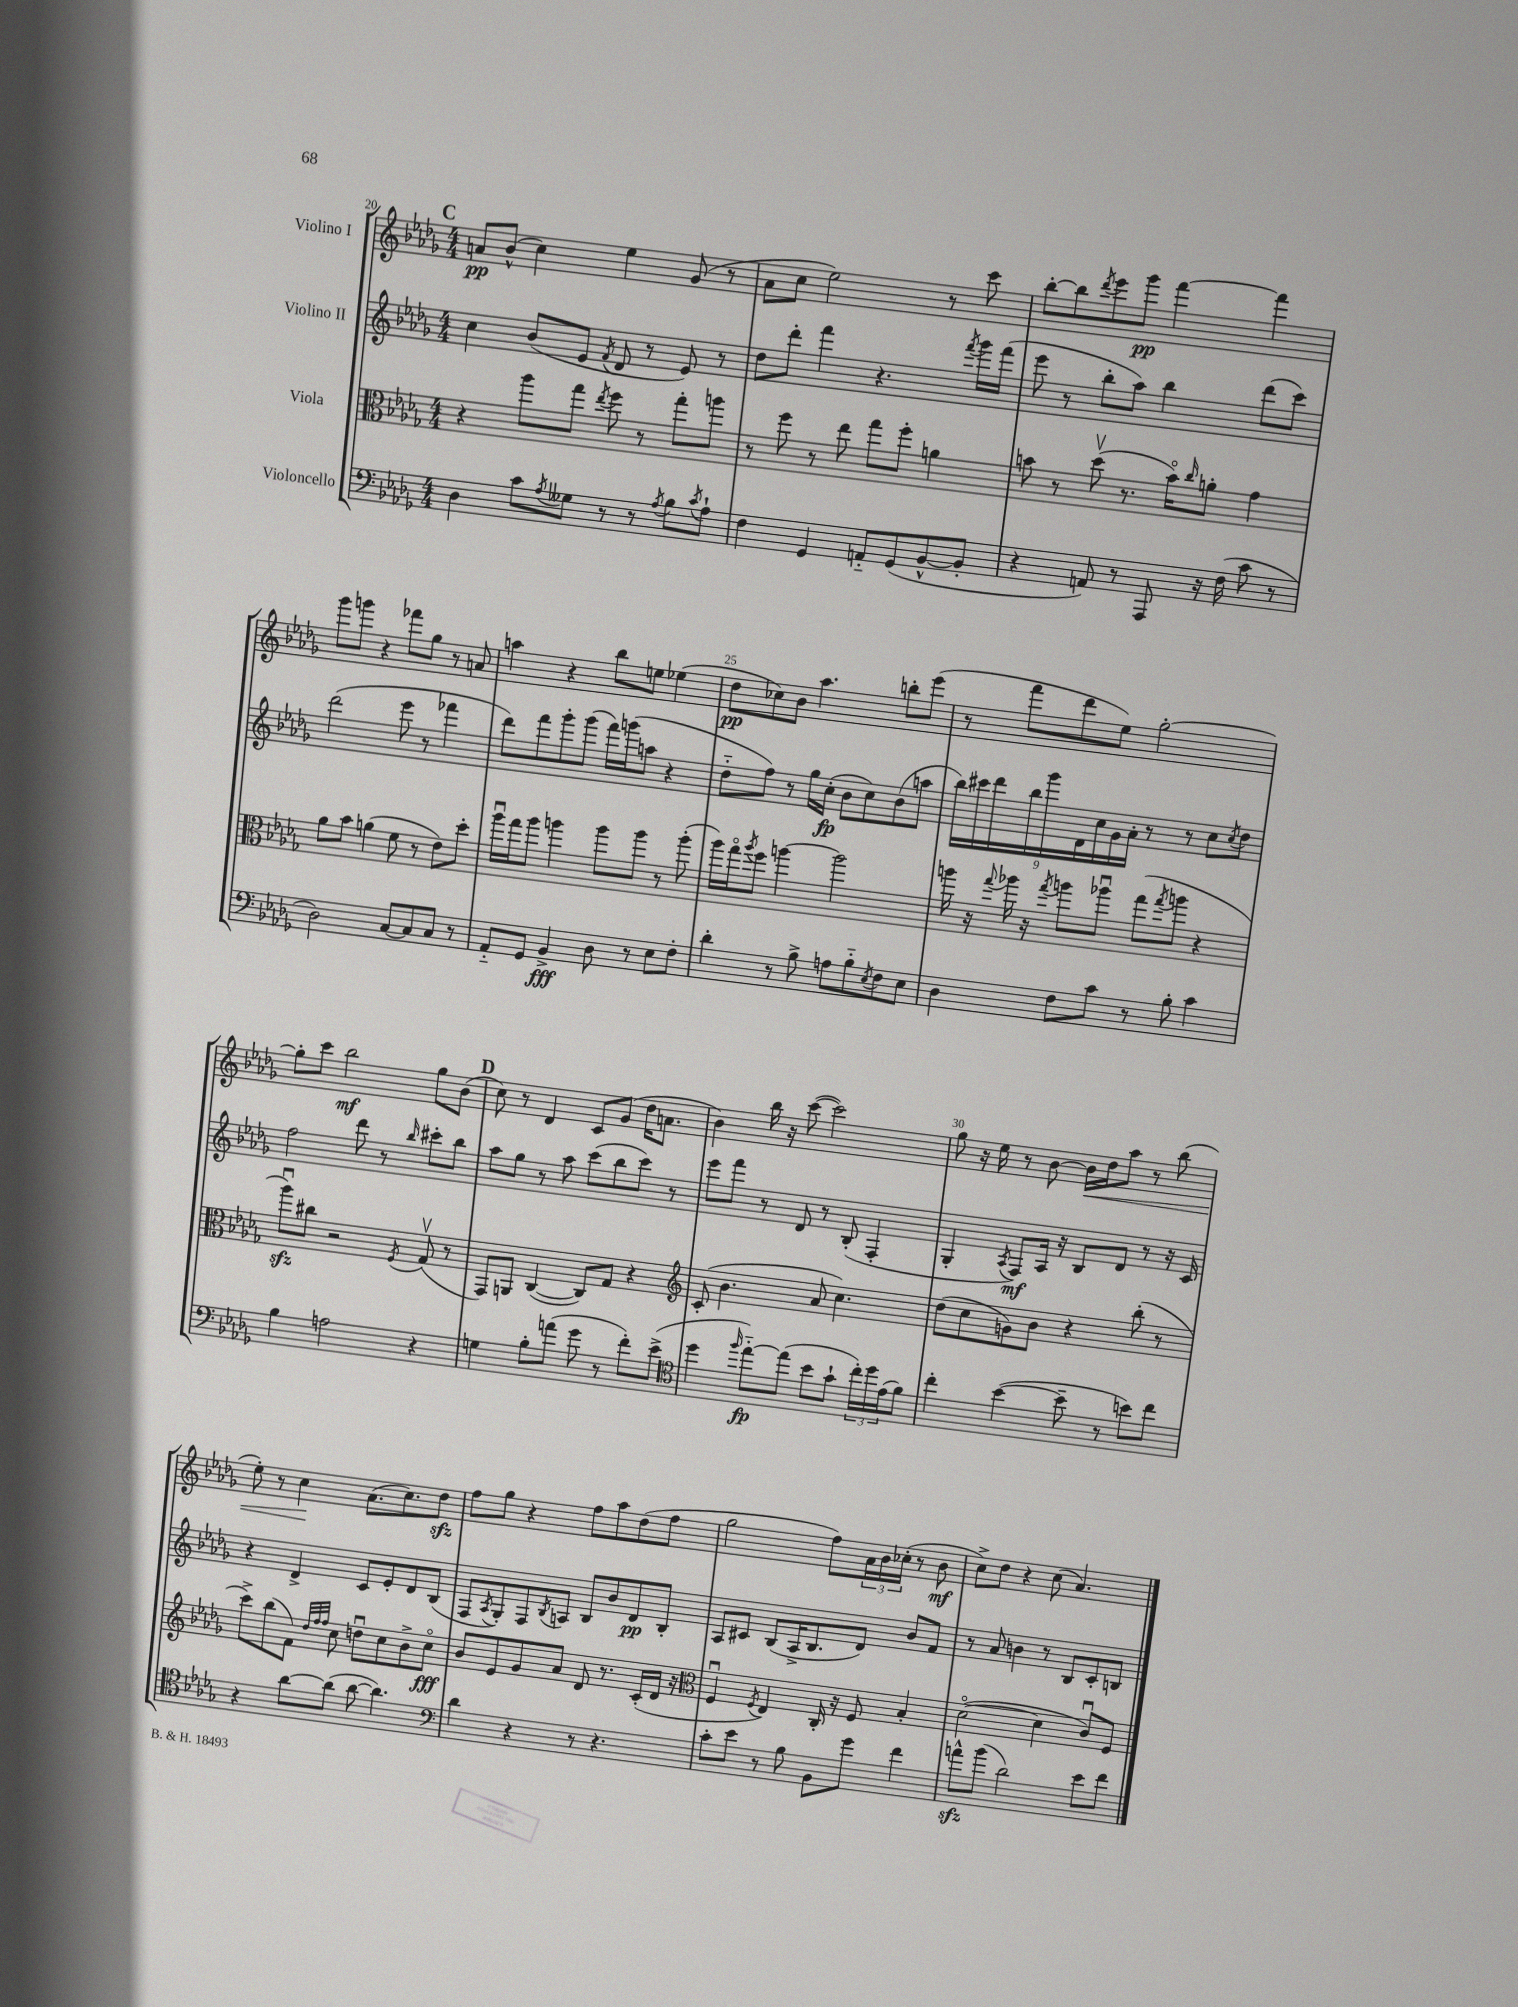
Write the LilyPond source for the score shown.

<<
\new StaffGroup <<
\new Staff = "s0" \with { instrumentName = "Violino I" } {
    \clef treble \key des \major \numericTimeSignature \time 4/4
    \mark \markup { \bold "C" } a'8\pp bes'8-^( c''4) ees''4 ges'8( r8 |
    aes'8 c''8 ees''2) r8 c'''8 |
    bes''8~-. bes''8 \acciaccatura { des'''8 } ees'''8 ges'''8\pp f'''4~ f'''4 |
    ges'''8 g'''8 r4 fes'''8 ges''8 r8 a'8 |
    a''4 r4 bes''8 e''8 ees''4( |
    des''8\pp ces''8) bes'8 aes''4. b''8-. ees'''8( |
    r8 f'''8 des'''8 ees''8) ges''2~-. |
    ges''8-. c'''8 bes''2\mf ges''8 bes'8( |
    \mark \markup { \bold "D" } c''8) r8 des'4 c'8 ges'8( des''16 a'8. |
    bes'4) bes''16 r16 c'''8~( c'''2) |
    ges''8 r16 ees''16 r8 bes'8~ bes'16\< des''16 aes''8 r8 bes''8( |
    ees''8-.) r8 c''4\! aes'8.( c''8.) des''8\sfz |
    f''8 ges''8 r4 f''8 aes''8 des''8( f''8 |
    ges''2 f''8) \tuplet 3/2 { aes'16 bes'16 ces''16-.( } r8 bes'8\mf |
    c''8->) des''8 r4 c''8( aes'4.) \bar "|." |
}
\new Staff = "s1" \with { instrumentName = "Violino II" } {
    \clef treble \key des \major \numericTimeSignature \time 4/4
    \mark \markup { \bold "C" } c''4 bes'8( ees'8 \acciaccatura { f'8 } des'8 r8 ees'8) r8 |
    des''8 des'''8-. f'''4 r4. \acciaccatura { f'''8 } ges'''16 f'''16( |
    ees'''8 r8 bes''8-. aes''8) bes''4 des'''8( c'''8) |
    des'''2( ees'''8 r8 fes'''4 |
    des'''8) f'''8 ges'''8-. ges'''8( f'''16) g'''16( a''8 r4 |
    des''8-_ f''8) r8 ges''16 c''16-.\fp( bes'8 c''8) bes'8( a''8 |
    \tuplet 9/8 { bes''16) cis'''16 des'''16 bes''16 ges'''16 des'16 c''16 ges'16 aes'16-. } r8 r8 c''8 \acciaccatura { c''8 } des''8 |
    f''2 des'''8 r8 \grace { bes''16 } cis'''8-. bes''8 |
    \mark \markup { \bold "D" } aes''8 ges''8 r8 aes''8 c'''8( bes''8 c'''8) r8 |
    ees'''8 f'''8 r8 des'8 r8 bes8-.( f4-. |
    ges4-. \acciaccatura { aes8 } f8\mf) aes16 r16 bes8 des'8 r8 r16 c'16 |
    r4 des'4-> c'8 ees'8-. des'8 bes8( |
    f8 \acciaccatura { aes8 } ges8-.) f8 \acciaccatura { bes8 } a8 bes8 bes'8 des'8\pp bes8-. |
    aes8 cis'8 bes8( aes16-> bes8. des'8) bes'8 f'8 |
    r8 aes'8 b'4 r8 bes8 c'8-. b8 \bar "|." |
}
\new Staff = "s2" \with { instrumentName = "Viola" } {
    \clef alto \key des \major \numericTimeSignature \time 4/4
    \mark \markup { \bold "C" } r4 aes''8 ges''8 \acciaccatura { ees''8 } f''8 r8 ges''8-. a''8 |
    r8 f''8 r8 ees''8 ges''8 f''8-. a'4 |
    b'8 r8 des''8\upbow( r8. b'16\flageolet) \grace { c''16 } a'8-. ges'4 |
    aes'8 bes'8 a'4( f'8 r8 ees'8) des''8-. |
    aes''16\downbow ges''16 aes''8 a''4 a''8 a''8 r8 a''8-.( |
    aes''16) ges''16\flageolet \acciaccatura { aes''8 } f''8 a''4~ a''2 |
    a''16 r16 \appoggiatura { ges''8 } aes''16 r16 \acciaccatura { ges''8 } a''8 aes''8\downbow ges''8( \acciaccatura { ges''8 } a''8 r4 |
    aes''8\downbow\sfz) cis''8 r2 \acciaccatura { f8 } ges8\upbow( r8 |
    \mark \markup { \bold "D" } ges,8) a,8 c4~( c8) ges8 r4 |
    \clef treble c'8-.( bes'4. aes'8 c''4.) |
    des''8( c''8 g'8) bes'8 r4 bes''8-.( r8 |
    c'''8->) bes''8( f'8) \grace { des''32 f''32 f''32 } c''8 d''8\downbow c''8 bes'8-> c''8\flageolet\fff |
    bes'8 ees'8 ges'8 aes'8 des'8 r8. c'16-.( des'16 r16 |
    \clef alto f4\downbow \acciaccatura { f8 } ees4) c16-. r16 f8 bes4-. |
    des'2~\flageolet( des'4 c'8\downbow) f8 \bar "|." |
}
\new Staff = "s3" \with { instrumentName = "Violoncello" } {
    \clef bass \key des \major \numericTimeSignature \time 4/4
    \mark \markup { \bold "C" } des4 c'8 \acciaccatura { aes8 } geses8 r8 r8 \acciaccatura { aes8 } bes8 \acciaccatura { c'8 } aes8-! |
    f4 ges,4 a,8-_ ges,8( bes,8~-^ bes,8-. |
    r4 a,8) r8 aes,,8 r16 f16( c'8 r8 |
    des2) c8~ c8 c8 r8 |
    aes,8-_ ges,8 bes,4->\fff des8 r8 ees8 f8-. |
    des'4-. r8 bes8-> a8 bes8-_ \acciaccatura { ees8 } f8 ees8 |
    des4 f8 c'8 r8 bes8-. c'4 |
    bes4 a2 r4 |
    \mark \markup { \bold "D" } g4 bes8-. a'8( ges'8 r8 f'8-.) ees'8->( |
    \clef tenor des''4 \grace { f''16 } ees''8~-_\fp) ees''8( bes'8 ges'8-! \tuplet 3/2 { c''16-.) des''16 ees'16( } f'8) |
    c''4-. bes'4~( bes'8-- r8 b'8) c''8 |
    r4 aes'8~ aes'8( aes'8~ aes'4.) |
    \clef bass des'4 r4 r8 r4. |
    c'8-. ees'8 r8 bes8 bes,8 ges'8 f'4 |
    a'8-^\sfz bes'8( des'2) ees'8 f'8 \bar "|." |
}
>>
>>
\layout { \context { \Score currentBarNumber = #20 \override BarNumber.break-visibility = ##(#f #t #t) barNumberVisibility = #(every-nth-bar-number-visible 5) } }
